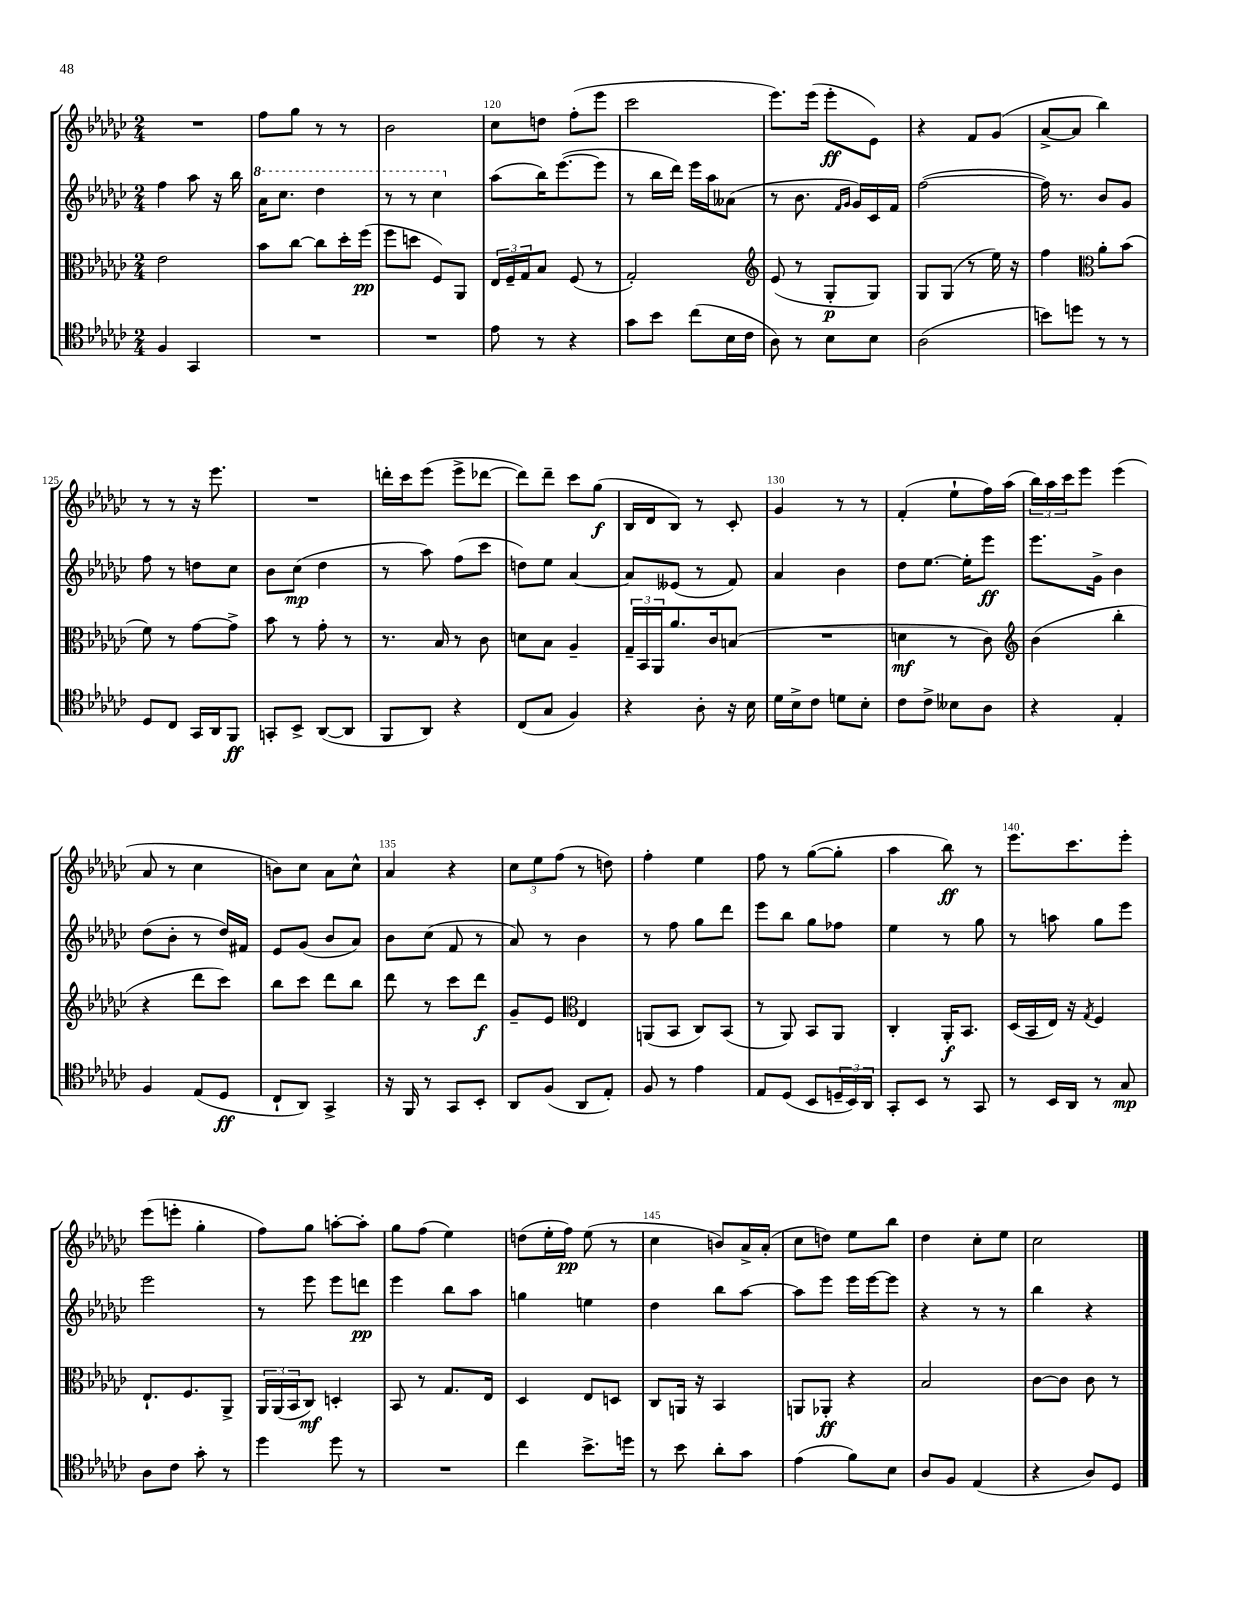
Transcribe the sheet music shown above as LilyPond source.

<<
\new StaffGroup <<
\new Staff = "s0" {
    \clef treble \key ges \major \numericTimeSignature \time 2/4
    R2 |
    f''8 ges''8 r8 r8 |
    bes'2 |
    ces''8 d''8 f''8-.( ees'''8 |
    ces'''2 |
    ees'''8.) ees'''16( ees'''8-.\ff ees'8) |
    r4 f'8 ges'8( |
    aes'8~-> aes'8 bes''4) |
    r8 r8 r16 ees'''8. |
    R2 |
    d'''16-. ces'''16 ees'''8( ees'''8-> des'''8~ |
    des'''8) des'''8-- ces'''8 ges''8\f( |
    bes16 des'16 bes8) r8 ces'8-. |
    ges'4 r8 r8 |
    f'4-.( ees''8-! f''16) aes''16( |
    \tuplet 3/2 { bes''16) aes''16 ces'''16 } ees'''8 ees'''4( |
    aes'8 r8 ces''4 |
    b'8) ces''8 aes'8 ces''8-^ |
    aes'4 r4 |
    \tuplet 3/2 { ces''8 ees''8 f''8( } r8 d''8) |
    f''4-. ees''4 |
    f''8 r8 ges''8~( ges''8-. |
    aes''4 bes''8\ff) r8 |
    ees'''8. ces'''8. ees'''8-. |
    ees'''8( e'''8-. ges''4-. |
    f''8) ges''8 a''8~-. a''8-. |
    ges''8 f''8( ees''4) |
    d''8( ees''16-. f''16\pp) ees''8( r8 |
    ces''4 b'8) aes'16-> aes'16-.( |
    ces''8 d''8) ees''8 bes''8 |
    des''4 ces''8-. ees''8 |
    ces''2 \bar "|." |
}
\new Staff = "s1" {
    \clef treble \key ges \major \numericTimeSignature \time 2/4
    f''4 aes''8 r16 bes''16 |
    \ottava #1 aes''16 ces'''8. des'''4 |
    r8 r8 ces'''4 \ottava #0 |
    aes''8( bes''16) ees'''8.~( ees'''8 |
    r8 bes''16 des'''16) ees'''16 aes''16 aeses'8( |
    r8 bes'8. \grace { f'16 ges'16 } ges'16) ces'16 f'16 |
    f''2~( |
    f''16) r8. bes'8 ges'8 |
    f''8 r8 d''8 ces''8 |
    bes'8 ces''8\mp( des''4 |
    r8 aes''8) f''8( ces'''8 |
    d''8) ees''8 aes'4~ |
    aes'8 eeses'8( r8 f'8) |
    aes'4 bes'4 |
    des''8 ees''8.~ ees''16-. ees'''8\ff |
    ees'''8. ges'16-> bes'4 |
    des''8( bes'8-. r8 des''16) fis'16 |
    ees'8 ges'8( bes'8 aes'8) |
    bes'8 ces''8( f'8 r8 |
    aes'8) r8 bes'4 |
    r8 f''8 ges''8 des'''8 |
    ees'''8 bes''8 ges''8 fes''8 |
    ees''4 r8 ges''8 |
    r8 a''8 ges''8 ees'''8 |
    ees'''2 |
    r8 ees'''8 ees'''8 d'''8\pp |
    ees'''4 bes''8 aes''8 |
    g''4 e''4 |
    des''4 bes''8 aes''8~ |
    aes''8 ees'''8 ees'''16 ees'''16~ ees'''8 |
    r4 r8 r8 |
    bes''4 r4 \bar "|." |
}
\new Staff = "s2" {
    \clef alto \key ges \major \numericTimeSignature \time 2/4
    ees'2 |
    bes'8 ces''8~ ces''8 des''16-. f''16\pp( |
    f''8 d''8 f8) aes,8 |
    \tuplet 3/2 { ees16 f16-- ges16 } bes8 f8( r8 |
    ges2-.) |
    \clef treble ees'8( r8 ges8-.\p ges8) |
    ges8 ges8( r8 ees''16) r16 |
    f''4 \clef alto aes'8-. bes'8( |
    f'8) r8 ges'8~ ges'8-> |
    bes'8 r8 ges'8-. r8 |
    r8. bes16 r8 ces'8 |
    d'8 bes8 aes4-- |
    \tuplet 3/2 { ges16-- bes,16 aes,16 } aes'8. ces'16 b8( |
    R2 |
    d'4\mf r8 ces'8) |
    \clef treble bes'4( bes''4-. |
    r4 des'''8 ces'''8) |
    bes''8 ces'''8 des'''8 bes''8 |
    des'''8 r8 ces'''8 des'''8\f |
    ges'8-- ees'8 \clef alto ees4 |
    a,8( bes,8 ces8) bes,8( |
    r8 aes,8) bes,8 aes,8 |
    ces4-. aes,16-.\f bes,8. |
    des16( bes,16 ees16) r16 \acciaccatura { ges8 } f4 |
    ees8.-! f8. aes,8-> |
    \tuplet 3/2 { aes,16 aes,16( bes,16 } ces8\mf) d4-. |
    bes,8 r8 ges8. ees16 |
    des4 ees8 d8 |
    ces8 a,16 r16 bes,4 |
    a,8 aes,8-.\ff r4 |
    bes2 |
    ces'8~ ces'8 ces'8 r8 \bar "|." |
}
\new Staff = "s3" {
    \clef tenor \key ges \major \numericTimeSignature \time 2/4
    f4 ges,4 |
    R2 |
    R2 |
    ees'8 r8 r4 |
    ges'8 bes'8 ces''8( bes16 ces'16 |
    aes8) r8 bes8 bes8 |
    aes2( |
    b'8) d''8 r8 r8 |
    des8 ces8 ges,16 aes,16 f,8\ff |
    g,8-. bes,8-> aes,8~( aes,8 |
    f,8 aes,8) r4 |
    ces8( ges8 f4) |
    r4 aes8-. r16 bes16 |
    des'16 bes16-> ces'8 d'8 bes8-. |
    ces'8 ces'8-> beses8 aes8 |
    r4 ees4-. |
    f4 ees8( des8\ff |
    ces8-! aes,8) ges,4-> |
    r16 f,16 r8 ges,8 bes,8-. |
    aes,8 f8( aes,8 ees8-.) |
    f8 r8 ees'4 |
    ees8 des8( bes,8 \tuplet 3/2 { d16-- bes,16) aes,16 } |
    ges,8-. bes,8 r8 ges,8 |
    r8 bes,16 aes,16 r8 ges8\mp |
    aes8 ces'8 ges'8-. r8 |
    des''4 des''8 r8 |
    R2 |
    ces''4 bes'8.-> d''16 |
    r8 bes'8 aes'8-. ges'8 |
    ees'4( f'8) bes8 |
    aes8 f8 ees4( |
    r4 aes8) des8 \bar "|." |
}
>>
>>
\layout { \context { \Score currentBarNumber = #117 \override BarNumber.break-visibility = ##(#f #t #t) barNumberVisibility = #(every-nth-bar-number-visible 5) } }
